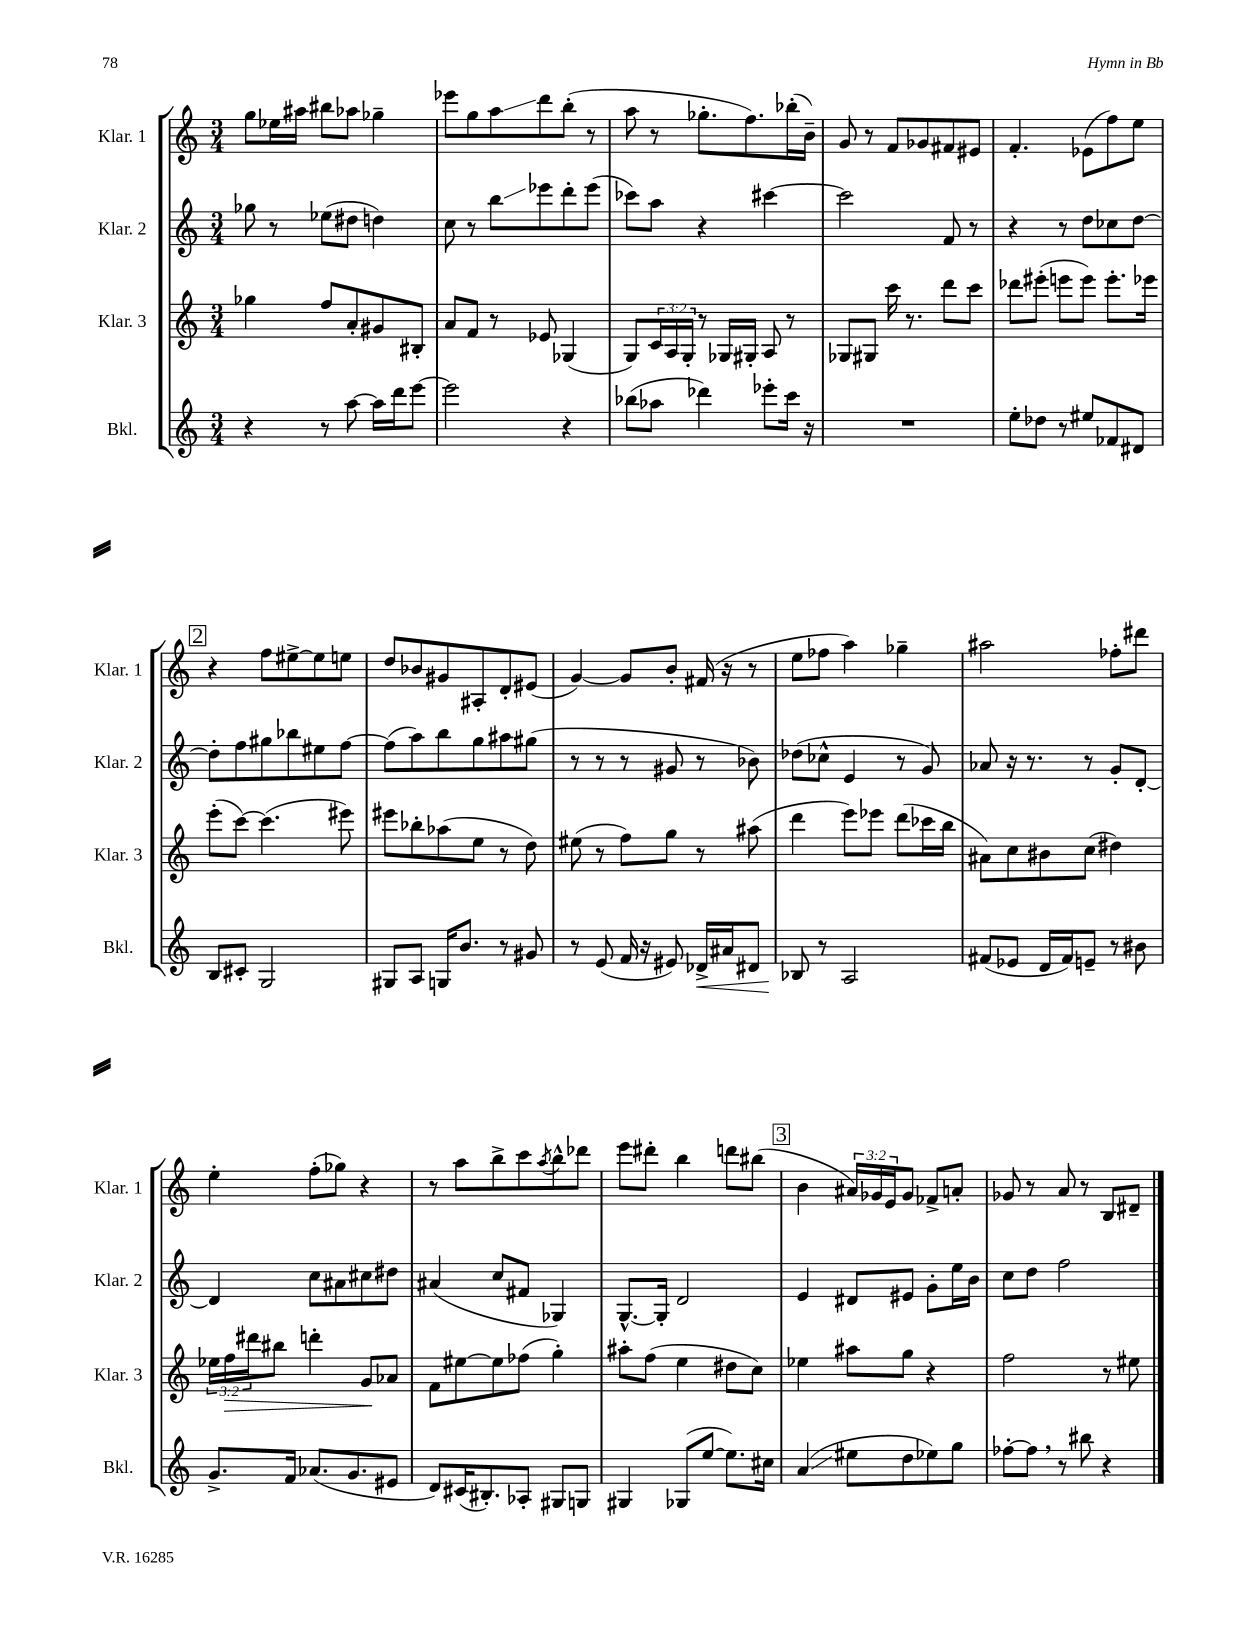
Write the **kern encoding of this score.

**kern	**kern	**kern	**kern
*staff4	*staff3	*staff2	*staff1
*clefG2	*clefG2	*clefG2	*clefG2
*k[]	*k[]	*k[]	*k[]
*M3/4	*M3/4	*M3/4	*M3/4
4r	4gg-	8gg-	8gg
.	.	8r	16ee-
.	.	.	16aa#
8r	8ff	(8ee-	8bb#
[8aa	8a'	8dd#	8aa-
16aa]	8g#	4dd)	4gg-~
16ddd	.	.	.
[8eee	8B#'	.	.
=	=	=	=
2eee]	8a	8cc	8eee-
.	8f	8r	8gg
.	8r	8bb	8aa
.	8e-	8eee-	8ddd
4r	(4G-	8ddd'	(8bb'
.	.	(8eee-	8r
=	=	=	=
(8bb-	8G)	8ccc-)	8aa
8aa-	24c	8aa	8r
.	24A	.	.
.	24G'	.	.
4ddd-)	8r	4r	8.gg-'
.	16G-	.	.
.	16G#'	.	8.ff)
8eee-'	8A	[4ccc#	.
16ccc	8r	.	(16bb-'
16r	.	.	16b~)
=	=	=	=
2.r	8G-	2ccc#]	8g
.	8G#	.	8r
.	16ccc	.	8f
.	8.r	.	.
.	.	.	8g-
.	8ddd	8f	8f#
.	8ccc	8r	8e#
=	=	=	=
8ee'	8ddd-	4r	4.f'
8dd-	(8eee#'	.	.
8r	8eee	8r	.
8ee#	8eee)	8dd	(8e-
8f-	8.eee'	8cc-	8ff)
8d#	.	[8dd	8ee
.	16eee-	.	.
=	=	=	=
8B	(8eee'	8dd']	4r
8c#'	[8ccc)	8ff	.
2G	(4.ccc]	8gg#	8ff
.	.	8bb-	[8ee#^
.	.	8ee#	8ee#]
.	8eee#)	[8ff	8ee
=	=	=	=
8G#	8eee#	(8ff]	8dd
8A	8bb-'	8aa)	8b-
16G	(8aa-	8bb	8g#
8.b	.	.	.
.	8ee	8gg	8A#'
8r	8r	8aa#	8d'
8g#	8dd)	(8gg#	(8e#
=	=	=	=
8r	(8ee#	8r	[4g)
(8e	8r	8r	.
16f	8ff)	8r	8g]
16r	.	.	.
8e#)	8gg	8g#	8b'
16d-^	8r	8r	(16f#
16a#	.	.	16r
8d#	(8aa#	8b-)	8r
=	=	=	=
8B-	4ddd	(8dd-	8ee
8r	.	8cc-^^	8ff-
2A	8eee)	4e	4aa)
.	8eee-	.	.
.	(8ddd	8r	4gg-~
.	16ccc-	8g)	.
.	16bb	.	.
=	=	=	=
(8f#	8a#)	8a-	2aa#
8e-	8cc	16r	.
.	.	8.r	.
16d	8b#	.	.
16f#)	.	.	.
8e~	(8cc	8r	.
8r	4dd#)	8g'	8ff-'
8b#	.	[8d'	8ddd#
=	=	=	=
8.g^	24ee-	4d]	4ee'
.	24ff	.	.
.	24ddd#	.	.
.	8bb#	.	.
16f	.	.	.
(8.a-	4ddd'	8cc	(8ff'
.	.	8a#	8gg-)
8.g	.	.	.
.	8g	8cc#	4r
8e#	8a-	8dd#	.
=	=	=	=
8d)	8f	(4a#	8r
(16c#	[8ee#	.	8aa
8.B#')	.	.	.
.	8ee#]	8cc	8bb^
8A-'	(8ff-	8f#	8ccc
.	.	.	8qaa
8G#	4gg')	4G-)	8bb^^
8G	.	.	8ddd-
=	=	=	=
4G#	8aa#'	[8.G^^	8eee
.	(8ff	.	8ddd#'
.	.	16G']	.
(8G-	4ee	2d	4bb
[8ee	.	.	.
8.ee])	8dd#	.	8ddd
.	8cc)	.	(8bb#
16cc#	.	.	.
=	=	=	=
(4a	4ee-	4e	4b
8ee#	8aa#	8d#	24a#)
.	.	.	24g-
.	.	.	24e
8dd	8gg	8e#	8g-
8ee-)	4r	8g'	8f-^
8gg	.	16ee	8a'
.	.	16b	.
=	=	=	=
[8ff-'	2ff	8cc	8g-
8ff-]	.	8dd	8r
8r	.	2ff	8a
8bb#	.	.	8r
4r	8r	.	8B
.	8ee#	.	8d#~
==	==	==	==
*-	*-	*-	*-
